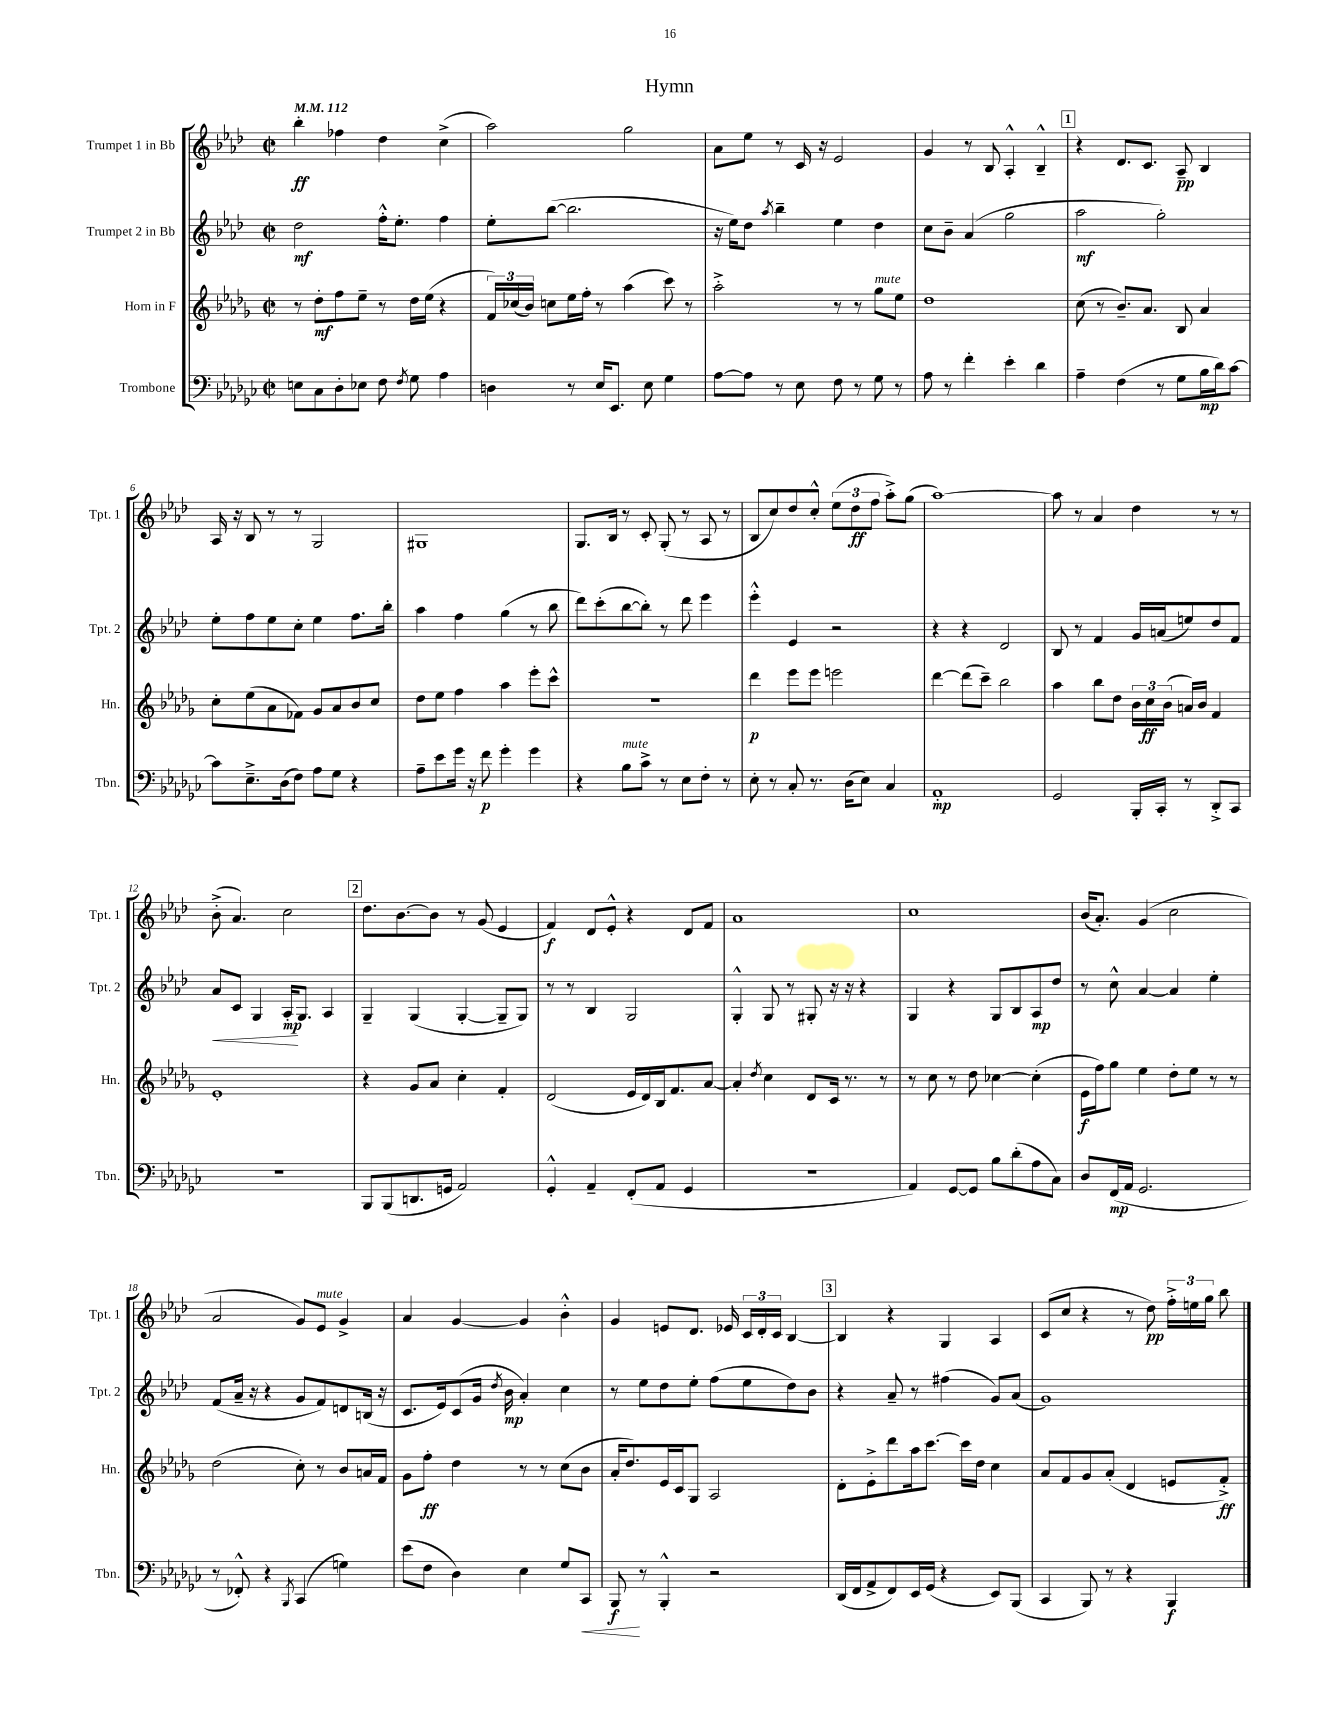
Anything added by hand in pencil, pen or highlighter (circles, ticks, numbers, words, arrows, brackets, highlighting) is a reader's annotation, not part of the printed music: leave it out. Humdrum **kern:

**kern	**dynam	**kern	**dynam	**kern	**dynam	**kern	**dynam
*part4	*part4	*part3	*part3	*part2	*part2	*part1	*part1
*staff4	*staff4	*staff3	*staff3	*staff2	*staff2	*staff1	*staff1
*I"Trombone	*	*I"Horn in F	*	*I"Trumpet 2 in Bb	*	*I"Trumpet 1 in Bb	*
*I'Tbn.	*	*I'Hn.	*	*I'Tpt. 2	*	*I'Tpt. 1	*
*clefF4	*	*clefG2	*	*clefG2	*	*clefG2	*
*k[b-e-a-d-g-c-]	*	*k[b-e-a-d-g-]	*	*k[b-e-a-d-]	*	*k[b-e-a-d-]	*
*M2/2	*	*M2/2	*	*M2/2	*	*M2/2	*
*met(c|)	*	*met(c|)	*	*met(c|)	*	*met(c|)	*
*MM112	*	*MM112	*	*MM112	*	*MM112	*
=1	=1	=1	=1	=1	=1	=1	=1
8En\L	.	8r	.	2dd-\	mf	4bb-'\	ff
8C-\	.	8dd-'\L	mf	.	.	.	.
8D-'\	.	8ff\	.	.	.	4ff-X\	.
8E-X\J	.	8ee-~\J	.	.	.	.	.
8F\	.	8r	.	16ff'^^\KL	.	4dd-\	.
.	.	.	.	8.ee-'\J	.	.	.
8qF/	.	.	.	.	.	.	.
8G-\	.	16dd-\LL	.	.	.	.	.
.	.	(16ee-\JJ	.	.	.	.	.
4A-\	.	4r	.	4ff\	.	(4cc^\	.
=2	=2	=2	=2	=2	=2	=2	=2
4Dn\	.	24f/LL)	.	8ee-'\L	.	2aa-\)	.
.	.	(24cc-X/	.	.	.	.	.
.	.	24b-/JJ)	.	.	.	.	.
.	.	8ccn\L	.	([8bb-\J	.	.	.
8r	.	16ee-\L	.	2.bb-\]	.	.	.
.	.	16ff'\JJ	.	.	.	.	.
16E-/KL	.	8r	.	.	.	.	.
8.EE-/J	.	.	.	.	.	.	.
.	.	(4aa-\	.	.	.	2gg\	.
8E-\	.	.	.	.	.	.	.
4G-\	.	8ccc\)	.	.	.	.	.
.	.	8r	.	.	.	.	.
=3	=3	=3	=3	=3	=3	=3	=3
[8A-\L	.	2aa-'^\	.	16r	.	8a-\L	.
.	.	.	.	16ee-\KL)	.	.	.
8A-\J]	.	.	.	8dd-\J	.	8ee-\J	.
.	.	.	.	8qaa-/	.	.	.
8r	.	.	.	4bb-~\	.	8r	.
8E-\	.	.	.	.	.	16c/	.
.	.	.	.	.	.	16r	.
8F\	.	8r	.	4ee-\	.	2e-/	.
8r	.	8r	.	.	.	.	.
!	!	!LO:TX:a:i:t=mute	!	!	!	!	!
8G-\	.	8gg-\L	.	4dd-\	.	.	.
8r	.	8ee-\J	.	.	.	.	.
=4	=4	=4	=4	=4	=4	=4	=4
8A-\	.	1dd-	.	8cc\L	.	4g/	.
8r	.	.	.	8b-~\J	.	.	.
4f'\	.	.	.	(4a-/	.	8r	.
.	.	.	.	.	.	8B-/	.
4e-'\	.	.	.	2gg\	.	4A-'^^/	.
4d-\	.	.	.	.	.	4B-~^^/	.
!!LO:REH:place=s1:t=1
=5	=5	=5	=5	=5	=5	=5	=5
4A-~\	.	(8cc\	.	2aa-\	mf	4r	.
.	.	8r	.	.	.	.	.
(4F\	.	8.b-~/L)	.	.	.	8.d-/L	.
.	.	8.a-/J	.	.	.	8.c/J	.
8r	.	.	.	2gg'\)	.	.	.
8G-\L	.	8B-/	.	.	.	8A-~/	pp
16B-\L	mp	4a-/	.	.	.	4B-/	.
16d-\J)	.	.	.	.	.	.	.
[8c-\J	.	.	.	.	.	.	.
!!LO:LB:g=z
=6	=6	=6	=6	=6	=6	=6	=6
8c-\L]	.	8cc'\L	.	8ee-'\L	.	16A-/	.
.	.	.	.	.	.	16r	.
8.E-~^\	.	(8ee-\	.	8ff\	.	8B-/	.
.	.	8a-\	.	8ee-\	.	8r	.
(16D-\k	.	.	.	.	.	.	.
8F\J)	.	8f-X\J)	.	8cc'\J	.	8r	.
8A-\L	.	8g-/L	.	4ee-\	.	2G/	.
8G-\J	.	8a-/	.	.	.	.	.
4r	.	8b-/	.	8.ff\L	.	.	.
.	.	8cc/J	.	.	.	.	.
.	.	.	.	16bb-'\Jk	.	.	.
=7	=7	=7	=7	=7	=7	=7	=7
8A-~\L	.	8dd-\L	.	4aa-\	.	1G#X	.
8e-\	.	8ee-\J	.	.	.	.	.
16g-\Jk	.	4ff\	.	4ff\	.	.	.
16r	.	.	.	.	.	.	.
8f\	p	.	.	.	.	.	.
4g-'\	.	4aa-\	.	(4gg\	.	.	.
4g-\	.	8eee-'\L	.	8r	.	.	.
.	.	8ccc^^\J	.	8bb-\	.	.	.
=8	=8	=8	=8	=8	=8	=8	=8
4r	.	1r	.	8ddd-\L)	.	8.G/L	.
.	.	.	.	(8ccc'\	.	.	.
.	.	.	.	.	.	16B-/Jk	.
!LO:TX:a:i:t=mute	!	!	!	!	!	!	!
8B-\L	.	.	.	[8bb-\	.	8r	.
8c-^\J	.	.	.	8bb-'\J])	.	8c'/	.
8r	.	.	.	8r	.	(8G'/	.
8E-\L	.	.	.	8ddd-\	.	8r	.
8F'\J	.	.	.	4eee-\	.	8A-/	.
8r	.	.	.	.	.	8r	.
=9	=9	=9	=9	=9	=9	=9	=9
8E-'\	.	4ddd-\	p	4eee-'^^\	.	8B-/L	.
8r	.	.	.	.	.	8cc/)	.
8C-'/	.	8eee-\L	.	4e-/	.	8dd-/	.
8.r	.	8eee-\J	.	.	.	8cc'^^/J	.
.	.	2eeen\	.	2r	.	(12ee-\L	.
(16D-\KL	.	.	.	.	.	.	.
.	.	.	.	.	.	12dd-\	ff
8E-\J)	.	.	.	.	.	.	.
.	.	.	.	.	.	12ff\J	.
4C-/	.	.	.	.	.	8aa-'^\L)	.
.	.	.	.	.	.	(8gg\J	.
=10	=10	=10	=10	=10	=10	=10	=10
1AA-'	mp	[4ddd-\	.	4r	.	[1aa-)	.
.	.	(8ddd-\L]	.	4r	.	.	.
.	.	8ccc~\J)	.	.	.	.	.
.	.	2bb-\	.	2d-/	.	.	.
=11	=11	=11	=11	=11	=11	=11	=11
2GG-/	.	4aa-\	.	8B-/	.	8aa-\]	.
.	.	.	.	8r	.	8r	.
.	.	8bb-\L	.	4f/	.	4a-/	.
.	.	8dd-\J	.	.	.	.	.
16BBB-'/LL	.	24b-\LL	.	16g/LL	.	4dd-\	.
.	.	24cc\	ff	.	.	.	.
16CC-'/JJ	.	.	.	(16an/J	.	.	.
.	.	(24b-\JJ	.	.	.	.	.
8r	.	16an/LL)	.	8een/)	.	.	.
.	.	16b-/JJ	.	.	.	.	.
8DD-'^/L	.	4f/	.	8dd-/	.	8r	.
8CC-/J	.	.	.	8f/J	.	8r	.
!!LO:LB:g=z
=12	=12	=12	=12	=12	=12	=12	=12
!	!	!	!	!	!LO:HP:b	!	!
1r	.	1e-'	.	8a-/L	<	(8b-'^\	.
.	.	.	.	8c/J	.	4.a-/)	.
.	.	.	.	4G/	.	.	.
.	.	.	.	16A-'/KL	mp	2cc\	.
.	.	.	.	8.G/J	[	.	.
.	.	.	.	4A-/	.	.	.
!!LO:REH:place=s1:t=2
=13	=13	=13	=13	=13	=13	=13	=13
8BBB-/L	.	4r	.	4G~/	.	8.dd-\L	.
(8BBB-/	.	.	.	.	.	.	.
.	.	.	.	.	.	[8.b-\	.
8.DDn/	.	8g-/L	.	(4G/	.	.	.
.	.	8a-/J	.	.	.	8b-\J]	.
16GGn/Jk	.	.	.	.	.	.	.
2AA-/)	.	4cc'\	.	[4G'/	.	8r	.
.	.	.	.	.	.	(8g/	.
.	.	4f'/	.	8G~/L]	.	4e-/	.
.	.	.	.	8G/J)	.	.	.
=14	=14	=14	=14	=14	=14	=14	=14
4GG-'^^/	.	(2d-/	.	8r	.	4f/)	f
.	.	.	.	8r	.	.	.
4AA-~/	.	.	.	4B-/	.	8d-/L	.
.	.	.	.	.	.	8e-'^^/J	.
(8FF'/L	.	16e-/LL	.	2G/	.	4r	.
.	.	16d-/)	.	.	.	.	.
8AA-/J	.	16B-/J	.	.	.	.	.
.	.	8.f/	.	.	.	.	.
4GG-/	.	.	.	.	.	8d-/L	.
.	.	[8a-/J	.	.	.	8f/J	.
=15	=15	=15	=15	=15	=15	=15	=15
1r	.	4a-'/]	.	4G'^^/	.	1a-	.
.	.	8qdd-/	.	.	.	.	.
.	.	4cc\	.	8G/	.	.	.
.	.	.	.	8r	.	.	.
.	.	8d-/L	.	8G#X'/	.	.	.
.	.	16c/Jk	.	16r	.	.	.
.	.	8.r	.	16r	.	.	.
.	.	.	.	4r	.	.	.
.	.	8r	.	.	.	.	.
=16	=16	=16	=16	=16	=16	=16	=16
4AA-/)	.	8r	.	4G/	.	1cc	.
.	.	8cc\	.	.	.	.	.
[8GG-/L	.	8r	.	4r	.	.	.
8GG-/J]	.	8dd-\	.	.	.	.	.
8B-\L	.	[4cc-X\	.	8G/L	.	.	.
(8d-'\	.	.	.	8B-/	.	.	.
8A-\	.	(4cc-'\]	.	8A-/	mp	.	.
8C-\J)	.	.	.	8dd-/J	.	.	.
=17	=17	=17	=17	=17	=17	=17	=17
8D-/L	.	16e-\LL	f	8r	.	(16b-/KL	.
.	.	16ff\J)	.	.	.	8.a-'/J)	.
(16FF/L	mp	8gg-\J	.	8cc^^\	.	.	.
16AA-/JJ	.	.	.	.	.	.	.
2.GG-/	.	4ee-\	.	[4a-/	.	(4g/	.
.	.	8dd-'\L	.	4a-/]	.	2cc\	.
.	.	8ee-\J	.	.	.	.	.
.	.	8r	.	4ee-'\	.	.	.
.	.	8r	.	.	.	.	.
!!LO:LB:g=z
=18	=18	=18	=18	=18	=18	=18	=18
8r	.	(2dd-\	.	(8f/L	.	2a-/	.
8FF-X'^^/)	.	.	.	16a-~/Jk	.	.	.
.	.	.	.	16r	.	.	.
4r	.	.	.	4r	.	.	.
8qBBB-/	.	.	.	.	.	.	.
(4CC-/	.	8cc'\)	.	8g/L	.	8g/L)	.
!	!	!	!	!	!	!LO:TX:a:i:t=mute	!
.	.	8r	.	8f/)	.	8e-/J	.
4Gn\)	.	8b-/L	.	8dn/	.	4g^/	.
.	.	16an/L	.	(16Bn/Jk	.	.	.
.	.	16f/JJ	.	16r	.	.	.
=19	=19	=19	=19	=19	=19	=19	=19
(8e-\L	.	8g-\L	.	8.c/L	.	4a-/	.
8F\J	.	8ff'\J	ff	.	.	.	.
.	.	.	.	16e-/k)	.	.	.
4D-\)	.	4dd-\	.	(8c/	.	[4g/	.
.	.	.	.	16g/Jk	.	.	.
.	.	.	.	8qdd-/	.	.	.
.	.	.	.	16b-\	mp	.	.
4E-\	.	8r	.	4a-'/)	.	4g/]	.
.	.	8r	.	.	.	.	.
8G-/L	.	(8cc\L	.	4cc\	.	4b-'^^\	.
!	!LO:HP:b	!	!	!	!	!	!
8CC-/J	<	8b-\J	.	.	.	.	.
=20	=20	=20	=20	=20	=20	=20	=20
8BBB-/	f	16a-'/KL	.	8r	.	4g/	.
.	.	8.dd-/)	.	.	.	.	.
8r	[	.	.	8ee-\L	.	.	.
4BBB-'^^/	.	16e-/L	.	8dd-\	.	8en/L	.
.	.	16c/J	.	.	.	.	.
.	.	8G-/J	.	8ee-'\J	.	8.d-/J	.
2r	.	2A-/	.	(8ff\L	.	.	.
.	.	.	.	.	.	16e-X/	.
.	.	.	.	8ee-\	.	24c/LL	.
.	.	.	.	.	.	24d-'/	.
.	.	.	.	.	.	24c/JJ	.
.	.	.	.	8dd-\)	.	[4B-/	.
.	.	.	.	8b-\J	.	.	.
!!LO:REH:place=s1:t=3
=21	=21	=21	=21	=21	=21	=21	=21
(16DD-/LL	.	8d-'\L	.	4r	.	4B-/]	.
16FF/J	.	.	.	.	.	.	.
8AA-^/	.	8e-'^\	.	.	.	.	.
8FF/)	.	8ddd-\	.	8a-~/	.	4r	.
16EE-/L	.	16aa-\k	.	8r	.	.	.
(16GG-/JJ	.	[8.ccc\J	.	.	.	.	.
4r	.	.	.	(4ff#X\	.	4G/	.
.	.	16ccc\LL]	.	.	.	.	.
.	.	16dd-\JJ	.	.	.	.	.
8EE-/L)	.	4cc\	.	8g/L)	.	4A-/	.
(8BBB-/J	.	.	.	(8a-/J	.	.	.
=22	=22	=22	=22	=22	=22	=22	=22
4CC-/	.	8a-/L	.	1g)	.	(8c/L	.
.	.	8f/	.	.	.	8cc/J	.
8BBB-/)	.	8g-/	.	.	.	4r	.
8r	.	(8a-'/J	.	.	.	.	.
4r	.	4d-/	.	.	.	8r	.
.	.	.	.	.	.	8dd-\)	pp
4BBB-/	f	8en/L	.	.	.	24ff'^\LL	.
.	.	.	.	.	.	24een\	.
.	.	.	.	.	.	24gg\JJ	.
.	.	8f'^/J)	ff	.	.	8bb-\	.
==	==	==	==	==	==	==	==
*-	*-	*-	*-	*-	*-	*-	*-
